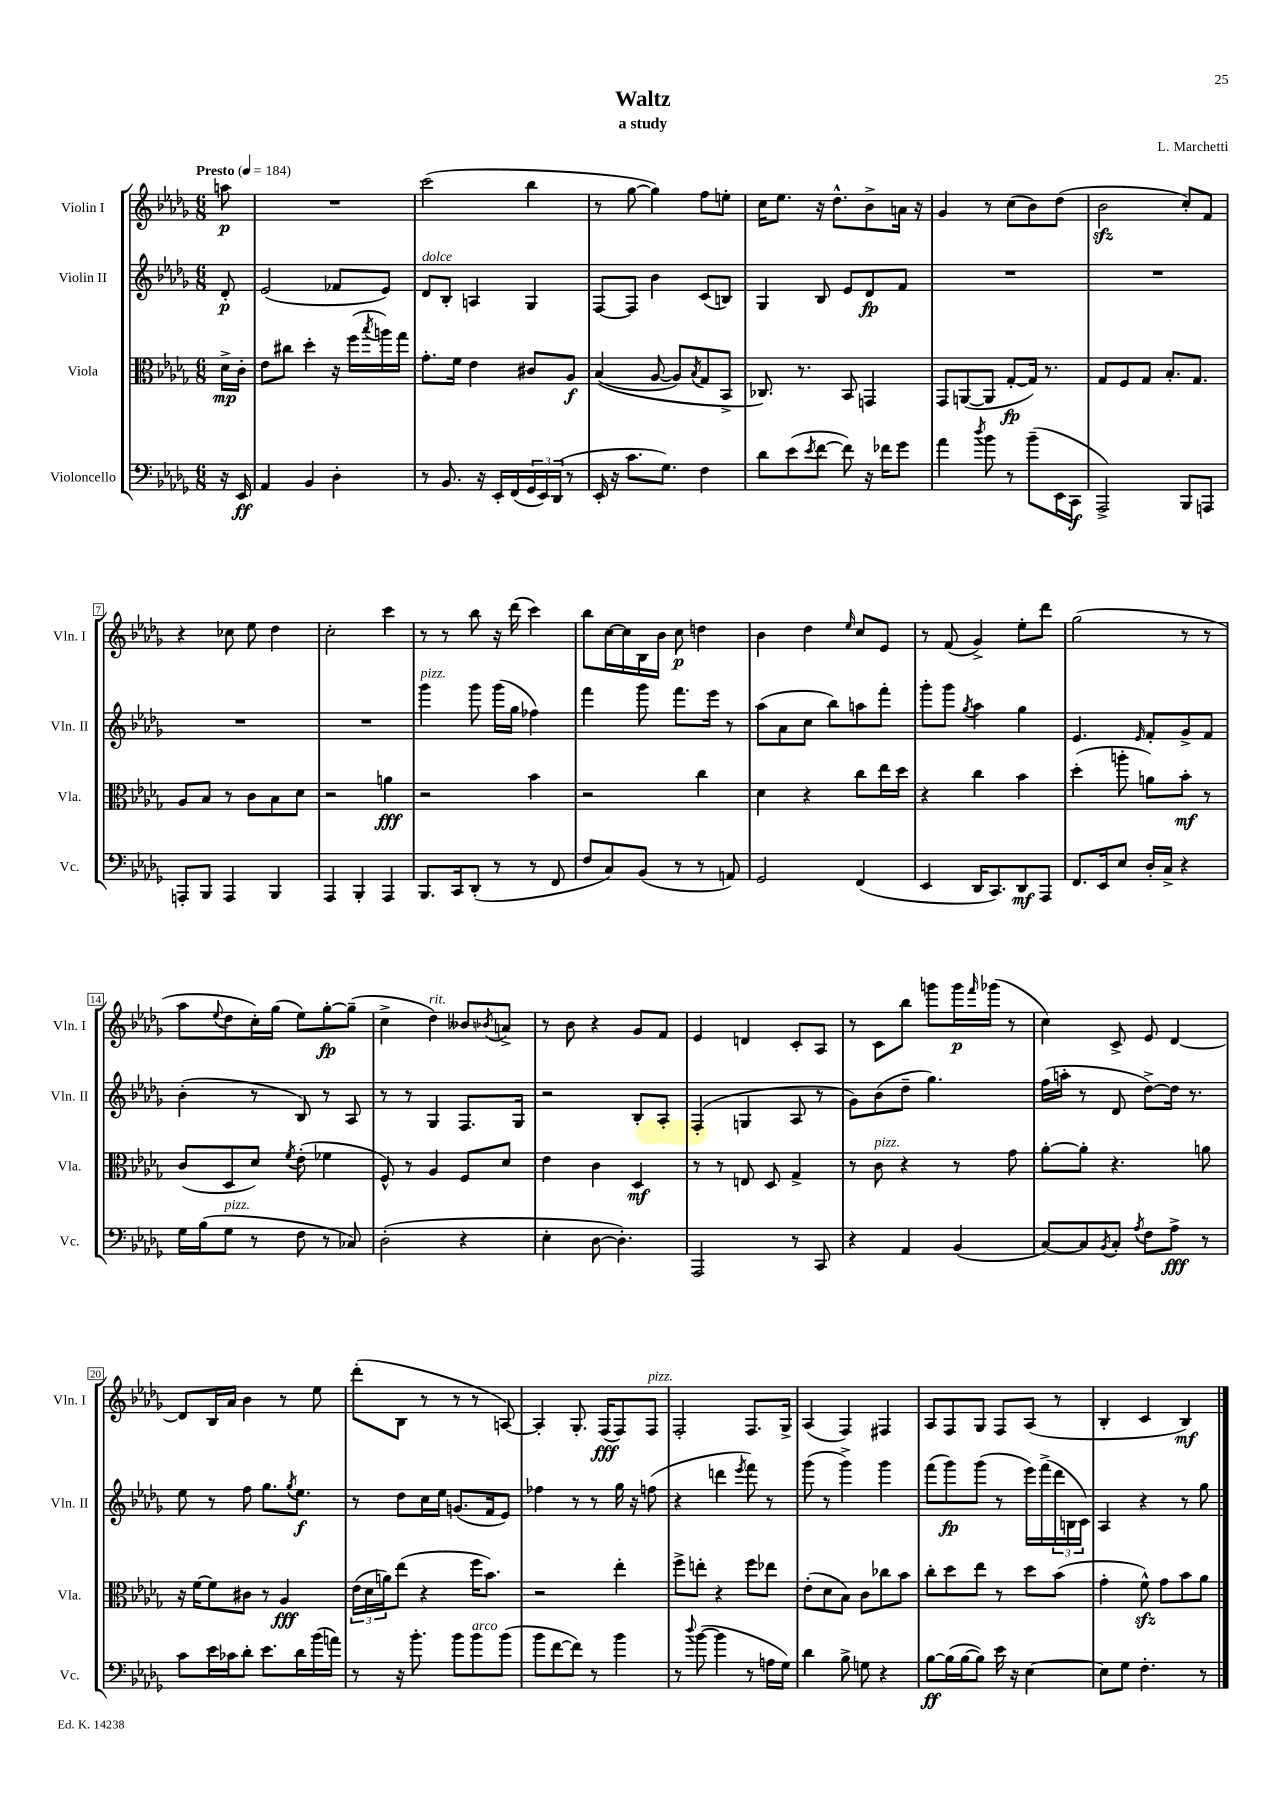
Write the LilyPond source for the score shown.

\header { title = "Waltz" composer = "L. Marchetti" subtitle = "a study" }
<<
\new StaffGroup <<
\new Staff = "s0" \with { instrumentName = "Violin I" shortInstrumentName = "Vln. I" } {
    \clef treble \key des \major \numericTimeSignature \time 6/8 \partial 8 \tempo "Presto" 4 = 184
    a''8\p |
    R2. |
    c'''2( bes''4 |
    r8 ges''8~ ges''4) f''8 e''8-. |
    c''16 ees''8. r16 des''8.-^ bes'8-> a'16 r16 |
    ges'4 r8 c''8( bes'8) des''8( |
    bes'2\sfz c''8-.) f'8 |
    r4 ces''8 ees''8 des''4 |
    c''2-. c'''4 |
    r8 r8 bes''8 r16 des'''16( c'''4) |
    bes''8 c''16~ c''16 bes16 bes'16 c''8\p d''4 |
    bes'4 des''4 \grace { ees''16 } c''8 ees'8 |
    r8 f'8( ges'4->) ees''8-. des'''8 |
    ges''2( r8 r8 |
    aes''8 \appoggiatura { ees''8 } des''8 c''16-.) ges''16( ees''8) ges''8~-.\fp ges''8--( |
    c''4-> des''4^\markup { \italic "rit." }) beses'8 \acciaccatura { bes'8 } a'8-> |
    r8 bes'8 r4 ges'8 f'8 |
    ees'4 d'4 c'8-. aes8 |
    r8 c'8 bes''8 g'''8 g'''16\p \grace { f'''16 } ges'''16( r8 |
    c''4) c'8-> ees'8 des'4~ |
    des'8 bes16 aes'16 bes'4 r8 ees''8 |
    des'''8-.( bes8 r8 r8 r8 a8~) |
    a4-. ges8.-. f16\fff( f8) f8^\markup { \italic "pizz." } |
    f2-. f8. ges16-> |
    aes4( f4) fis4 |
    aes8 f8 ges8 f8 aes8( r8 |
    bes4-. c'4 bes4\mf) \bar "|." |
}
\new Staff = "s1" \with { instrumentName = "Violin II" shortInstrumentName = "Vln. II" } {
    \clef treble \key des \major \numericTimeSignature \time 6/8 \partial 8
    des'8-.\p |
    ees'2( fes'8 ees'8) |
    des'8^\markup { \italic "dolce" } bes8-. a4 ges4 |
    f8~ f8 bes'4 c'8( b8) |
    ges4 bes8 ees'8 des'8\fp f'8 |
    R2. |
    R2. |
    R2. |
    R2. |
    ges'''4^\markup { \italic "pizz." } ges'''8 ges'''16( ges''16 fes''4) |
    f'''4 ges'''8 f'''8. ees'''16 r8 |
    aes''8( aes'8 c''8 bes''8) a''8 f'''8-. |
    ges'''8-. ges'''8 \acciaccatura { ges''8 } aes''4 ges''4 |
    ees'4. \grace { ees'16 } f'8-. ges'8-> f'8 |
    bes'4-.( r8 bes8) r8 aes8 |
    r8 r8 ges4 f8. ges16 |
    r2 bes8-. aes8-. |
    f4-.( g4 aes8 r8 |
    ges'8) bes'8( des''8-- ges''4.) |
    f''16( a''16-. r8 des'8 des''8~->) des''16 r8. |
    ees''8 r8 f''8 ges''8. \acciaccatura { ges''8 } ees''8.\f |
    r8 des''8 c''16 ees''16 g'8.( f'16 ees'8) |
    fes''4 r8 r8 ges''16 r16 f''8( |
    r4 d'''4 \acciaccatura { ees'''8 } f'''8) r8 |
    ges'''8( r8 ges'''4->) ges'''4 |
    f'''8( ges'''8\fp) ges'''8( r8 ees'''16) f'''16->( \tuplet 3/2 { des'''16 b16 c'16) } |
    aes4 r4 r8 ges''8 \bar "|." |
}
\new Staff = "s2" \with { instrumentName = "Viola" shortInstrumentName = "Vla." } {
    \clef alto \key des \major \numericTimeSignature \time 6/8 \partial 8
    des'16->\mp c'16-. |
    ees'8 cis''8 des''4-. r16 f''16( \acciaccatura { bes''8 } a''16) ges''16 |
    ges'8.-. f'16 ees'4 cis'8 aes8\f |
    bes4(\( aes8~ aes8) \acciaccatura { bes8 } ges8 bes,8-> |
    ces8.\) r8. bes,8 g,4 |
    ges,8 a,8~( a,8 ges8~-.\fp ges16) r8. |
    ges8 f8 ges8 bes8.-. ges8. |
    aes8 bes8 r8 c'8 bes8 des'8 |
    r2 a'4\fff |
    r2 bes'4 |
    r2 c''4 |
    des'4 r4 c''8 ees''16 des''16 |
    r4 c''4 bes'4 |
    des''4-.( a''8-. a'8) bes'8-.\mf r8 |
    c'8( des8 des'8) \acciaccatura { f'8 } ees'8-.( fes'4 |
    f8-^) r8 aes4 f8 des'8 |
    ees'4 c'4 des4\mf |
    r8 r8 e8 des8 ges4-> |
    r8 c'8^\markup { \italic "pizz." } r4 r8 ges'8 |
    aes'8~-. aes'8-. r4. a'8 |
    r16 f'16~ f'8 cis'8 r8 aes4\fff |
    \tuplet 3/2 { ees'16( des'16 a'16) } ees''8( r4 f''16 bes'8.) |
    r2 ees''4-. |
    f''8-> e''8-. r4 f''8 ees''8 |
    ees'8-.( des'8 bes8) c'8 ces''8 bes'8 |
    c''8-. des''8 ees''8 r8 des''8 bes'8( |
    ges'4-. f'8-^\sfz) ges'8 bes'8 aes'8 \bar "|." |
}
\new Staff = "s3" \with { instrumentName = "Violoncello" shortInstrumentName = "Vc." } {
    \clef bass \key des \major \numericTimeSignature \time 6/8 \partial 8
    r16 ees,16\ff |
    aes,4 bes,4 des4-. |
    r8 bes,8. r16 ees,16-. f,16( \tuplet 3/2 { ges,16 ees,16) des,16( } r8 |
    ees,16-. r16 c'8. ges8.) f4 |
    des'8 ees'8( \acciaccatura { ees'8 } f'8~ f'8) r16 fes'16 ges'8 |
    aes'4 \acciaccatura { des''8 } bes'8 r8 bes'8--( ees,16 c,16\f |
    aes,,2->) bes,,8 a,,8 |
    a,,8-. bes,,8 a,,4 bes,,4 |
    aes,,4 bes,,4-. aes,,4 |
    bes,,8. c,16 des,8-.( r8 r8 f,8 |
    f8 c8) bes,8( r8 r8 a,8) |
    ges,2 f,4( |
    ees,4 des,16 c,8.) des,8\mf aes,,8 |
    f,8. ees,16 ees8 des16-. c16-> r4 |
    ges16 bes16( ges8^\markup { \italic "pizz." } r8 f8 r8 ces8) |
    des2-.( r4 |
    ees4-. des8~ des4.-.) |
    aes,,2 r8 c,8 |
    r4 aes,4 bes,4( |
    c8~) c8 \acciaccatura { bes,8 } c8-. \acciaccatura { aes8 } f8 aes8->\fff r8 |
    c'8 ees'16 ces'16 des'8-. ees'8. des'16 bes'16( a'16) |
    r8 r16 bes'8.-. bes'8 bes'8^\markup { \italic "arco" } bes'8( |
    bes'8 f'8~ f'8) r8 bes'4 |
    r8 \appoggiatura { des''8 } bes'8~( bes'4 r8 a16 ges16) |
    des'4 bes8-> g8 r4 |
    bes8~\ff bes16( bes16~ bes8) ees'16 r16 ees4~ |
    ees8 ges8 f4.-. r8 \bar "|." |
}
>>
>>
\layout { \context { \Score \override BarNumber.stencil = #(make-stencil-boxer 0.1 0.3 ly:text-interface::print) } }
